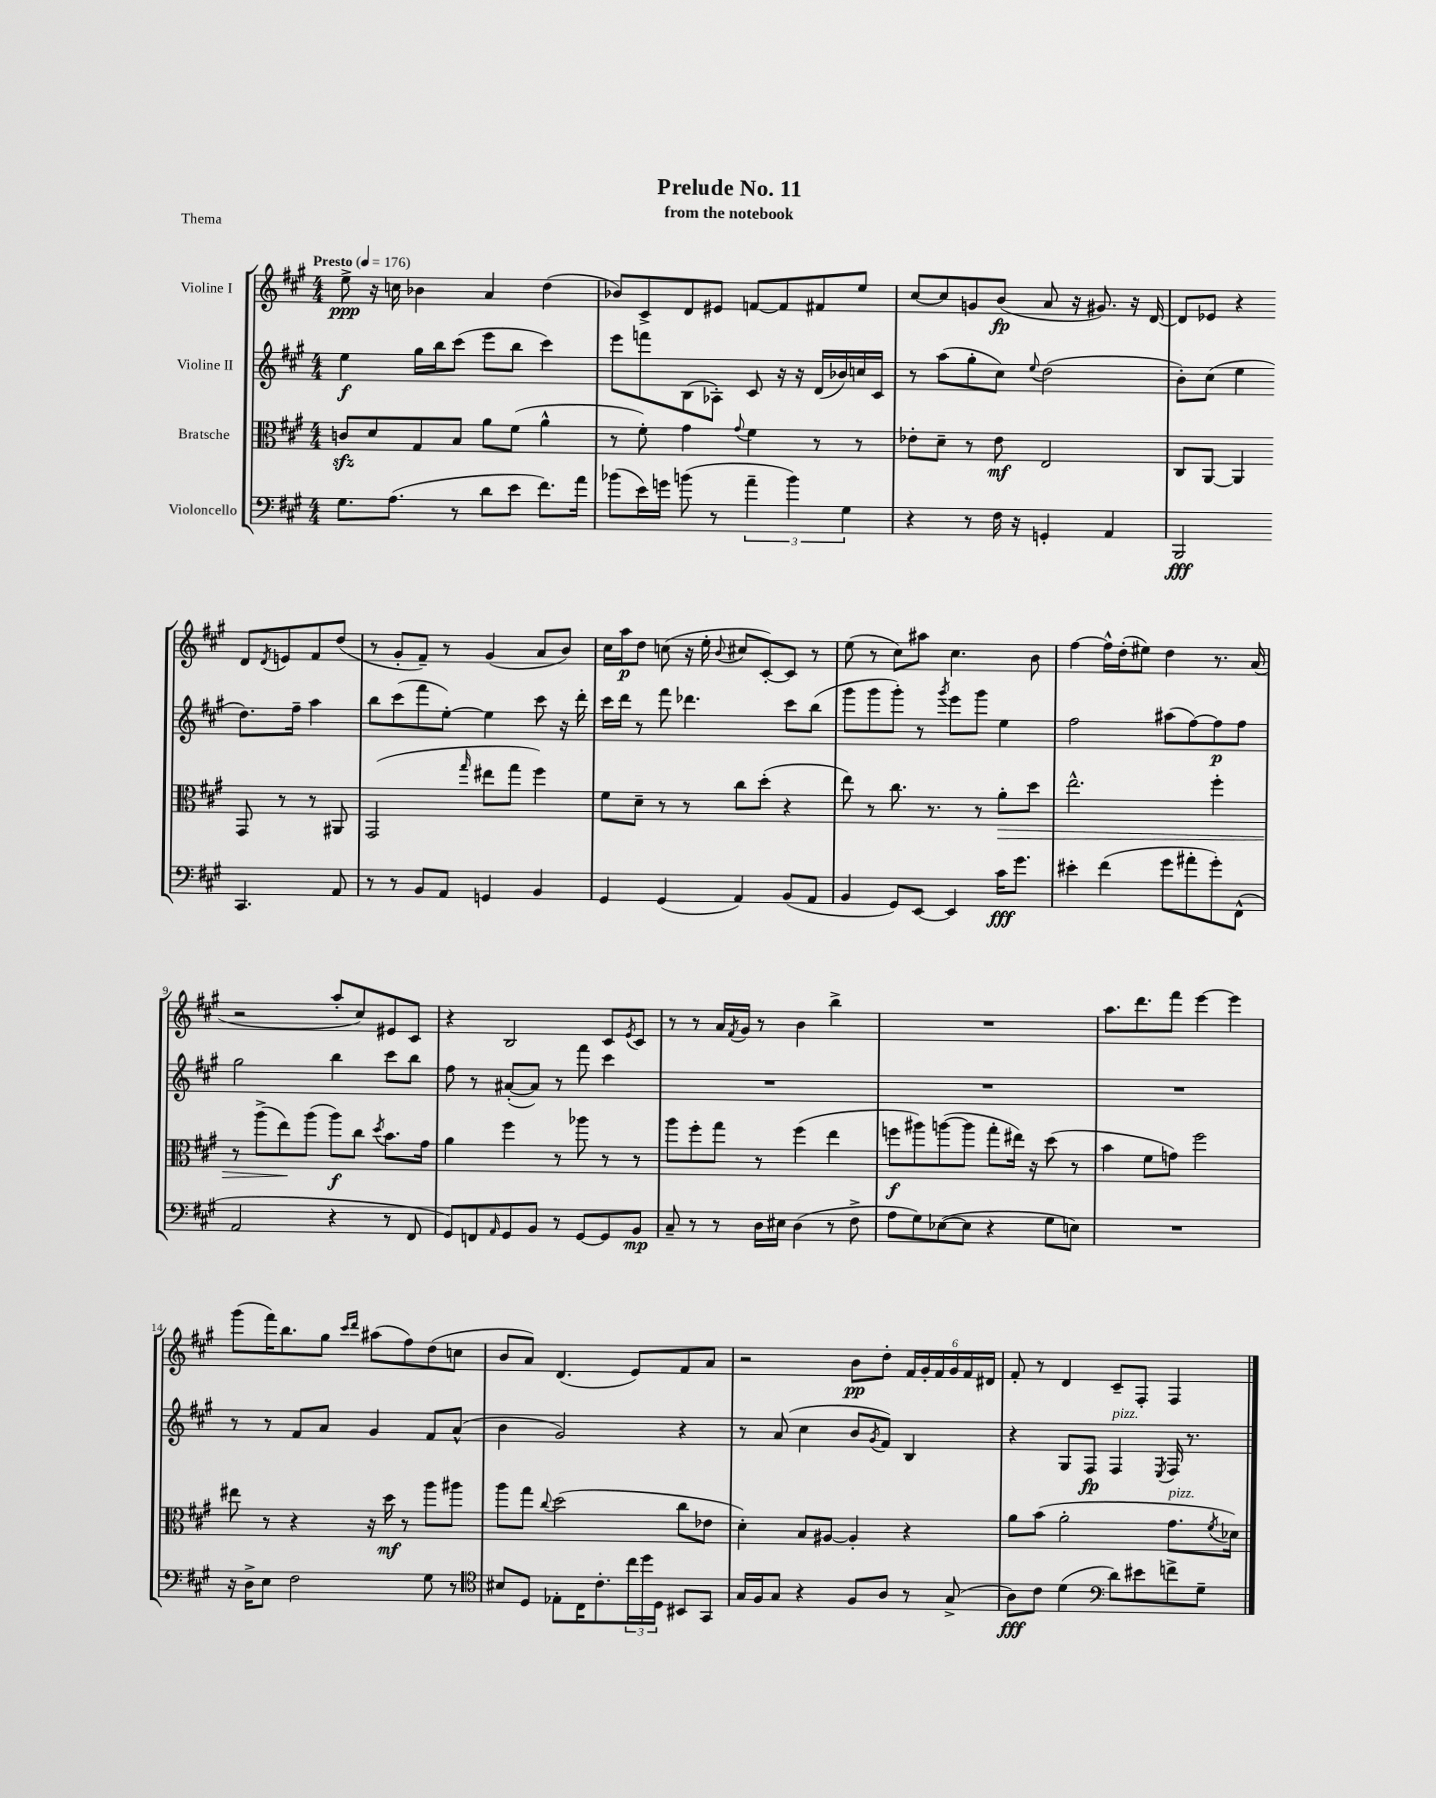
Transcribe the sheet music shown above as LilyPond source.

\header { title = "Prelude No. 11" subtitle = "from the notebook" piece = "Thema" }
<<
\new StaffGroup <<
\new Staff = "s0" \with { instrumentName = "Violine I" } {
    \clef treble \key a \major \numericTimeSignature \time 4/4 \tempo "Presto" 4 = 176
    e''8->\ppp r16 c''16 bes'4 a'4 d''4( |
    bes'8) cis'8-> d'8 eis'8 f'8~ f'8 fis'8 e''8 |
    cis''8~ cis''8 g'8 b'8\fp( a'8 r16 gis'8.) r16 d'16~ |
    d'8 ees'8 r4 d'8 \acciaccatura { d'8 } e'8 fis'8 d''8( |
    r8 gis'8-. fis'8--) r8 gis'4( a'8 b'8) |
    cis''16 a''16\p d''8 c''8( r16 e''16-. \appoggiatura { b'8 } cis''8 cis'8~-.) cis'8 r8 |
    e''8( r8 cis''8) ais''8 cis''4. b'8 |
    fis''4~ fis''16-^ d''16-.( eis''8) d''4 r8. a'16( |
    r2 a''8-. cis''8) eis'8 cis'8 |
    r4 b2 cis'8 \acciaccatura { e'8 } cis'8 |
    r8 r8 a'16 \acciaccatura { fis'8 } gis'16 r8 b'4 b''4-> |
    R1 |
    a''8. d'''8. fis'''8 e'''4~ e'''4 |
    gis'''8( fis'''16) b''8. gis''8 \grace { cis'''16 d'''16 } ais''8( fis''8) d''8( c''8 |
    b'8 a'8) d'4.( e'8) fis'8 a'8 |
    r2 b'8\pp d''8-. \tuplet 6/4 { fis'16 gis'16-. fis'16 gis'16 fis'16 dis'16 } |
    fis'8-. r8 d'4 cis'8-- fis8-. fis4 \bar "|." |
}
\new Staff = "s1" \with { instrumentName = "Violine II" } {
    \clef treble \key a \major \numericTimeSignature \time 4/4
    e''4\f gis''16 b''16 cis'''8( e'''8 b''8 cis'''4) |
    e'''8 f'''8 b8( aes8-.) cis'8 r16 r16 d'16( bes'16) c''16 cis'16 |
    r8 a''8( gis''8-. cis''8) \appoggiatura { e''8 } d''2( |
    b'8-.) cis''8( e''4 d''8.) fis''16-- a''4 |
    b''8 cis'''8( fis'''8 e''8~-.) e''4 cis'''8 r16 d'''16-. |
    cis'''16 d'''16 r8 fis'''8 des'''4. cis'''8 b''8( |
    gis'''8 gis'''8 gis'''8-.) r8 \acciaccatura { gis'''8 } e'''8 gis'''8 e''4 |
    fis''2 ais''8( fis''8~) fis''8\p fis''8 |
    gis''2 b''4 cis'''8 b''8 |
    fis''8 r8 ais'8~-.( ais'8) r8 fis'''8 cis'''4 |
    R1 |
    R1 |
    R1 |
    r8 r8 fis'8 a'8 gis'4 fis'8 a'8-^( |
    b'4 gis'2) r4 |
    r8 a'8( cis''4 b'8 \acciaccatura { gis'8 } fis'8) b4 |
    r4 gis8 fis8\fp fis4^\markup { \italic "pizz." } \acciaccatura { e8 } fis16 r8. \bar "|." |
}
\new Staff = "s2" \with { instrumentName = "Bratsche" } {
    \clef alto \key a \major \numericTimeSignature \time 4/4
    c'8\sfz d'8 gis8 b8 a'8 fis'8( a'4-^ |
    r8 fis'8-.) gis'4 \appoggiatura { gis'8 } fis'4 r8 r8 |
    ees'8-. d'8-- r8 ees'8\mf e2 |
    cis8 a,8~ a,4 gis,8 r8 r8 ais,8 |
    gis,2( \grace { gis''16 } eis''8 gis''8 fis''4) |
    fis'8 d'8-- r8 r8 cis''8 d''8-.( r4 |
    e''8) r8 cis''8. r8. r8 a'8-.\> d''8 |
    e''2.-^ fis''4-. |
    r8 a''8->( e''8\!) a''8( a''8\f) cis''8 \acciaccatura { d''8 } b'8. gis'16 |
    a'4 fis''4 r8 aes''8 r8 r8 |
    a''8 fis''8-. gis''8 r8 fis''4( e''4 |
    f''8\f ais''8) a''8~( a''8 gis''8-. eis''16) r16 d''8( r8 |
    b'4 fis'8 g'8) fis''2 |
    eis''8 r8 r4 r16 d''16\mf r8 a''8 ais''8 |
    a''8 gis''8 \appoggiatura { cis''8 } d''2( cis''8 ees'8 |
    d'4-.) b8 ais8~ ais4-. r4 |
    a'8 b'8( a'2-. gis'8.^\markup { \italic "pizz." } \acciaccatura { fis'8 } des'16) \bar "|." |
}
\new Staff = "s3" \with { instrumentName = "Violoncello" } {
    \clef bass \key a \major \numericTimeSignature \time 4/4
    gis8. a8.( r8 d'8 e'8 fis'8.) a'16 |
    bes'8( e'16) g'16 b'8( r8 \tuplet 3/2 { a'4-- b'4) gis4 } |
    r4 r8 fis16 r16 g,4-. a,4 |
    b,,2\fff cis,4. a,8 |
    r8 r8 b,8 a,8 g,4 b,4 |
    gis,4 gis,4( a,4) b,8( a,8 |
    b,4 gis,8) e,8~ e,4 cis'16\fff gis'8. |
    eis'4-. fis'4( gis'8 ais'8-. gis'8-.) fis,8-^( |
    a,2 r4 r8 fis,8 |
    gis,8) f,8 \grace { a,16 } gis,8 b,8 r8 gis,8~ gis,8 b,8\mp |
    cis8-- r8 r8 d16 eis16 d4( r8 fis8-> |
    a8 gis8) ees8~( ees8 r4 gis8 e8) |
    R1 |
    r16 d16-> e8 fis2 gis8 r8 |
    \clef tenor bis8 d8 ees8-. cis16 cis'8.-. \tuplet 3/2 { cis''16 d''16 d16 } bis,8 gis,8 |
    gis16 fis16 gis8 r4 fis8 a8 r8 gis8->( |
    a8\fff) cis'8 d'4( \clef bass d'8) eis'8 f'8-> gis8-- \bar "|." |
}
>>
>>
